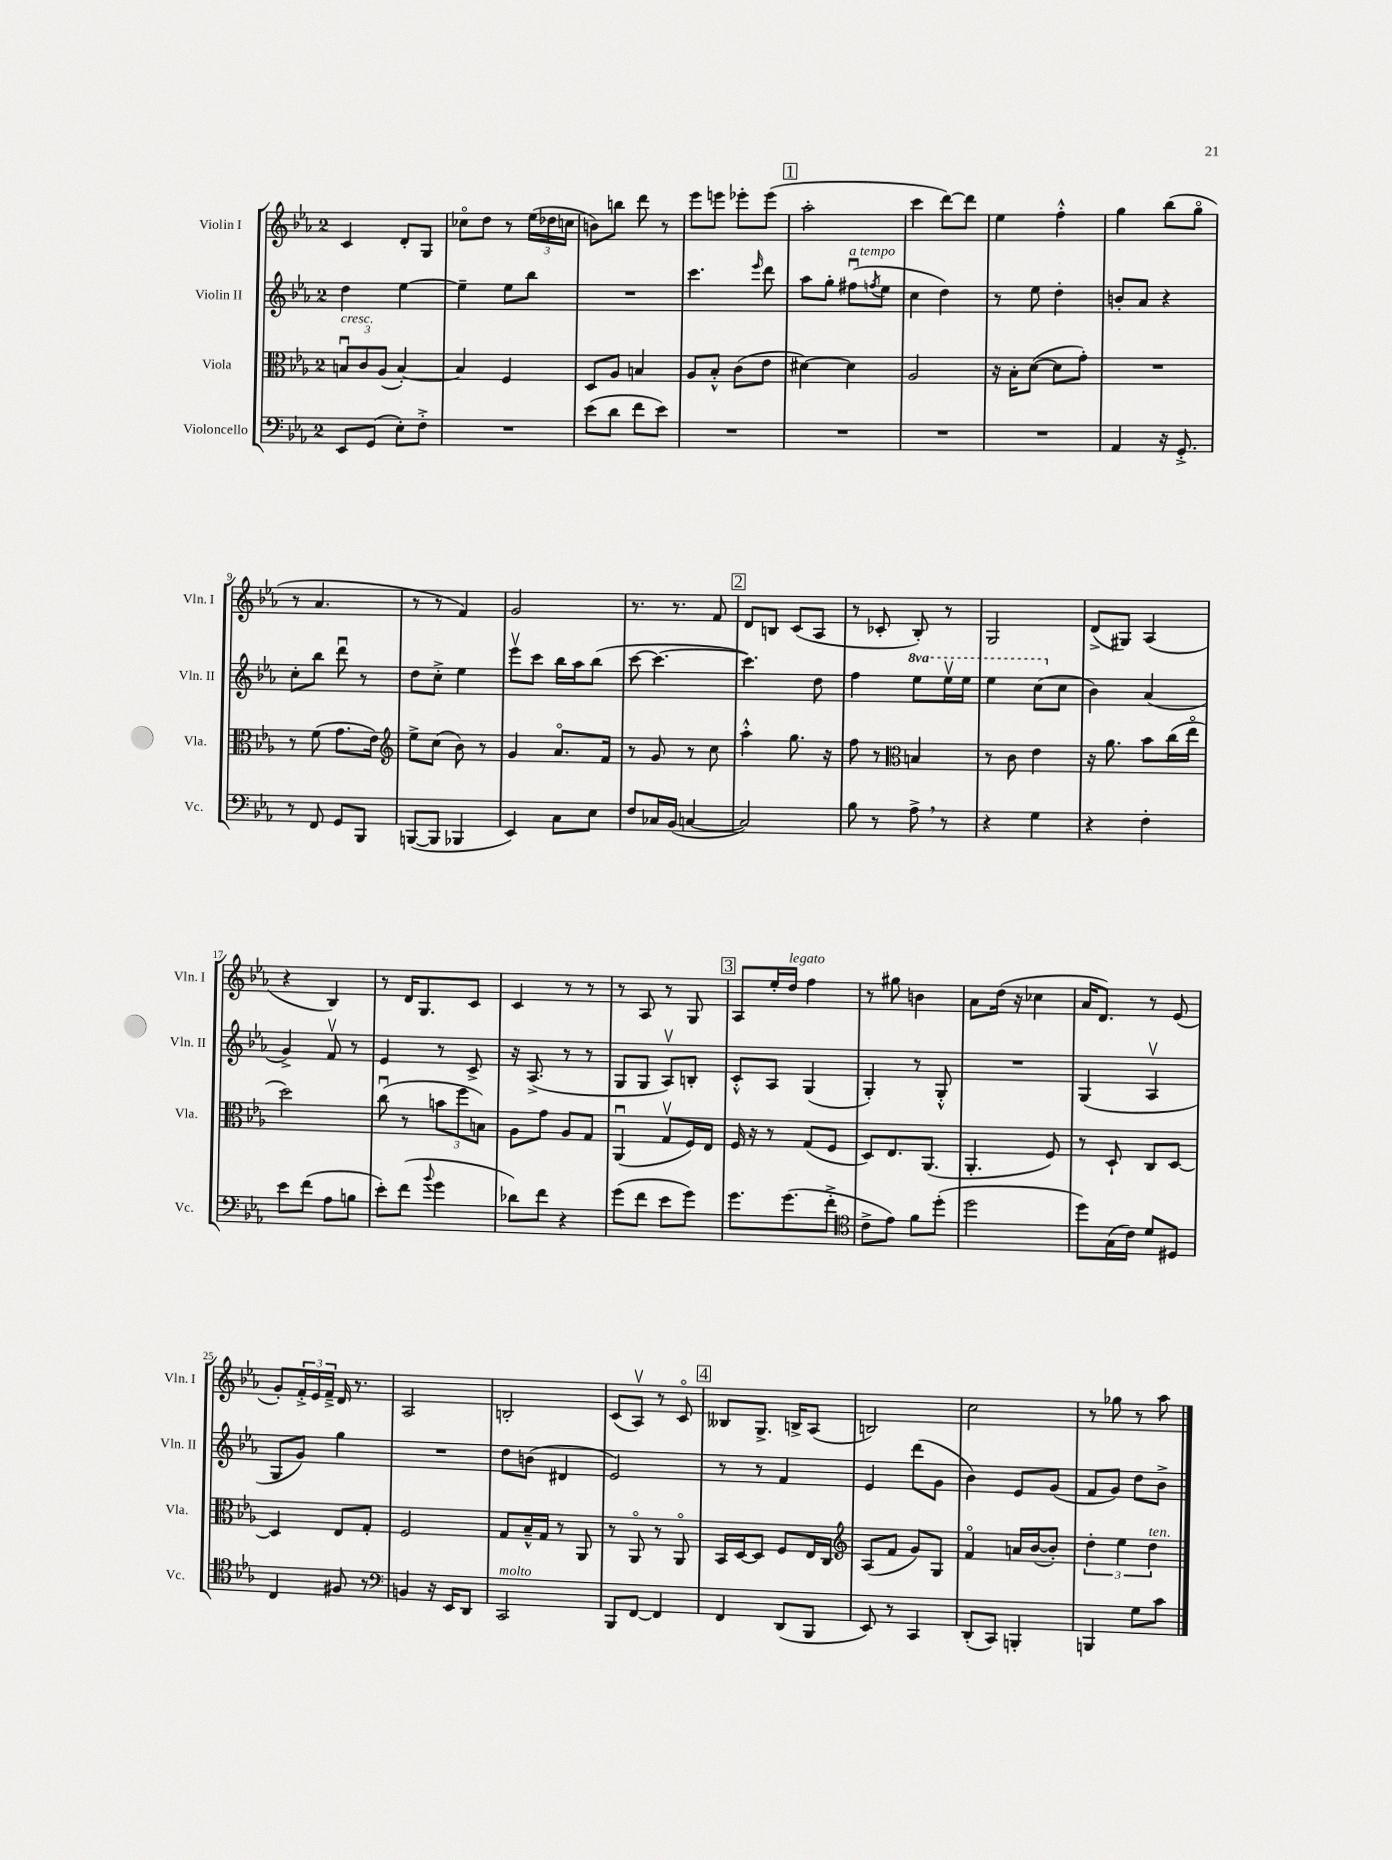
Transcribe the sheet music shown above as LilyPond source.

<<
\new StaffGroup <<
\new Staff = "s0" \with { instrumentName = "Violin I" shortInstrumentName = "Vln. I" } {
    \clef treble \key ees \major \once \override Staff.TimeSignature.style = #'single-digit \time 2/4
    c'4 d'8-. g8 |
    ces''8\flageolet d''8 r8 \tuplet 3/2 { ees''16( des''16 c''16 } |
    b'8) b''8 d'''8 r8 |
    ees'''8 e'''8 ees'''8-. ees'''8( |
    \mark \markup { \box "1" } aes''2-. |
    c'''4 d'''8~) d'''8 |
    ees''4 f''4-.-^ |
    g''4 bes''8( g''8\flageolet |
    r8 aes'4. |
    r8 r8 f'4) |
    g'2 |
    r8. r8. f'8 |
    \mark \markup { \box "2" } d'8 b8 c'8( aes8 |
    r8 ces'8-. bes8-.) r8 |
    g2 |
    d'8->( gis8) aes4( |
    r4 bes4) |
    r8 d'16 g8. c'8 |
    c'4 r8 r8 |
    r8 aes8 r8 g8 |
    \mark \markup { \box "3" } aes8 ees''16-. d''16^\markup { \italic "legato" } f''4 |
    r8 gis''8 b'4 |
    aes'8 d''16( r16 ces''4 |
    aes'16 d'8.) r8 ees'8( |
    g'8-.) \tuplet 3/2 { f'16-.-> ees'16 f'16---> } d'16 r8. |
    aes2 |
    b2-. |
    c'8( aes8\upbow) r8 c'8\flageolet |
    \mark \markup { \box "4" } beses8 g8.-> b16-> aes8( |
    b2) |
    c''2 |
    r8 ges''8 r8 aes''8 \bar "|." |
}
\new Staff = "s1" \with { instrumentName = "Violin II" shortInstrumentName = "Vln. II" } {
    \clef treble \key ees \major \once \override Staff.TimeSignature.style = #'single-digit \time 2/4 \set Staff.ottavationMarkups = #ottavation-simple-ordinals
    d''4 ees''4~ |
    ees''4-- ees''8 bes''8 |
    R2 |
    c'''4. \grace { ees'''16 } d'''8 |
    \mark \markup { \box "1" } aes''8 g''8-. fis''8\downbow^\markup { \italic "a tempo" }( \acciaccatura { f''8 } ees''8 |
    c''4 d''4) |
    r8 ees''8 d''4-. |
    b'8-. aes'8 r4 |
    c''8-. bes''8 d'''8\downbow r8 |
    d''8 c''8-.-> ees''4 |
    ees'''8\upbow c'''8 bes''16 aes''16 bes''8( |
    c'''8~ c'''4.~ |
    \mark \markup { \box "2" } c'''4.) d''8 |
    f''4 \ottava #1 ees'''8 ees'''16\upbow ees'''16 |
    ees'''4 c'''8( \ottava #0 c''8 |
    bes'4) aes'4( |
    g'4->) f'8\upbow r8 |
    ees'4 r8 c'8-> |
    r16 aes8.->( r8 r8 |
    g8 g8 aes8\upbow) b8-. |
    \mark \markup { \box "3" } c'8-.-^ aes8 g4( |
    g4-.) r8 g8-.-^ |
    R2 |
    g4( aes4\upbow |
    g8 g'8) g''4 |
    R2 |
    d''8 b'8( dis'4 |
    ees'2) |
    \mark \markup { \box "4" } r8 r8 f'4 |
    ees'4 d'''8( g'8 |
    bes'4) ees'8 g'8( |
    f'8 g'8) d''8 bes'8-> \bar "|." |
}
\new Staff = "s2" \with { instrumentName = "Viola" shortInstrumentName = "Vla." } {
    \clef alto \key ees \major \once \override Staff.TimeSignature.style = #'single-digit \time 2/4
    \tuplet 3/2 { b8\downbow^\markup { \italic "cresc." } c'8 aes8( } b4~-.) |
    b4 f4 |
    d8 aes8 b4 |
    aes8 bes8-.-^ c'8( ees'8 |
    \mark \markup { \box "1" } dis'4~) dis'4 |
    aes2 |
    r16 bes16-. d'8~( d'8 g'8-.) |
    R2 |
    r8 f'8( g'8. ees'16) |
    \clef treble ees''8-> c''8( bes'8) r8 |
    g'4 aes'8.\flageolet f'16 |
    r8 g'8 r8 c''8 |
    \mark \markup { \box "2" } aes''4-.-^ g''8. r16 |
    f''8 r8 \clef alto b4 |
    r8 c'8 ees'4 |
    r16 aes'8. bes'8 c''16( ees''16\flageolet |
    d''2) |
    c''8\downbow( r8 \tuplet 3/2 { b'8 f''8 b8) } |
    aes8 g'8 aes8 g8 |
    aes,4\downbow( g8\upbow f16) ees16 |
    \mark \markup { \box "3" } f16 r16 r8 g8( f8 |
    d8) ees8. aes,8.( |
    aes,4.-. f8) |
    r8 d8-! c8 d8~ |
    d4 ees8 g8-. |
    f2 |
    g8 bes16---^ g16 r8 aes,8 |
    r8 aes,8\flageolet r8 aes,8\flageolet |
    \mark \markup { \box "4" } bes,16 d16~ d8 f8 ees16 c16 |
    \clef treble aes8( f'8 g'8) g8 |
    f'4\flageolet a'16 bes'16~( bes'8-.) |
    \tuplet 3/2 { d''4-. ees''4 d''4^\markup { \italic "ten." } } \bar "|." |
}
\new Staff = "s3" \with { instrumentName = "Violoncello" shortInstrumentName = "Vc." } {
    \clef bass \key ees \major \once \override Staff.TimeSignature.style = #'single-digit \time 2/4
    ees,8 g,8( ees8-.) f8-.-> |
    R2 |
    ees'8( d'8 f'8 ees'8) |
    R2 |
    \mark \markup { \box "1" } R2 |
    R2 |
    R2 |
    aes,4 r16 g,8.-.-> |
    r8 f,8 g,8 bes,,8 |
    b,,8~( b,,8 bes,,4 |
    ees,4) c8 ees8 |
    f8 ces16 bes,16( c4~ |
    \mark \markup { \box "2" } c2) |
    bes8 r8 aes8-> \breathe r8 |
    r4 g4 |
    r4 f4-. |
    ees'8 f'8( aes8 b8 |
    ees'8-.) f'8( \appoggiatura { bes'8 } g'4 |
    des'8) f'8 r4 |
    g'8( f'8 ees'8 g'8) |
    \mark \markup { \box "3" } g'8. g'8.( f'8-.-> |
    \clef tenor c'8-> ees'8) f'8 d''8-.( |
    d''2 |
    d''8) g16( c'16) d'8 dis8 |
    c4 fis8 r8 |
    \clef bass b,4 r16 ees,16 d,8 |
    c,2^\markup { \italic "molto" } |
    bes,,8 f,8~ f,4 |
    \mark \markup { \box "4" } f,4 d,8( bes,,8 |
    ees,8) r8 c,4 |
    d,8-.( c,8) b,,4-. |
    b,,4 g8 c'8 \bar "|." |
}
>>
>>
